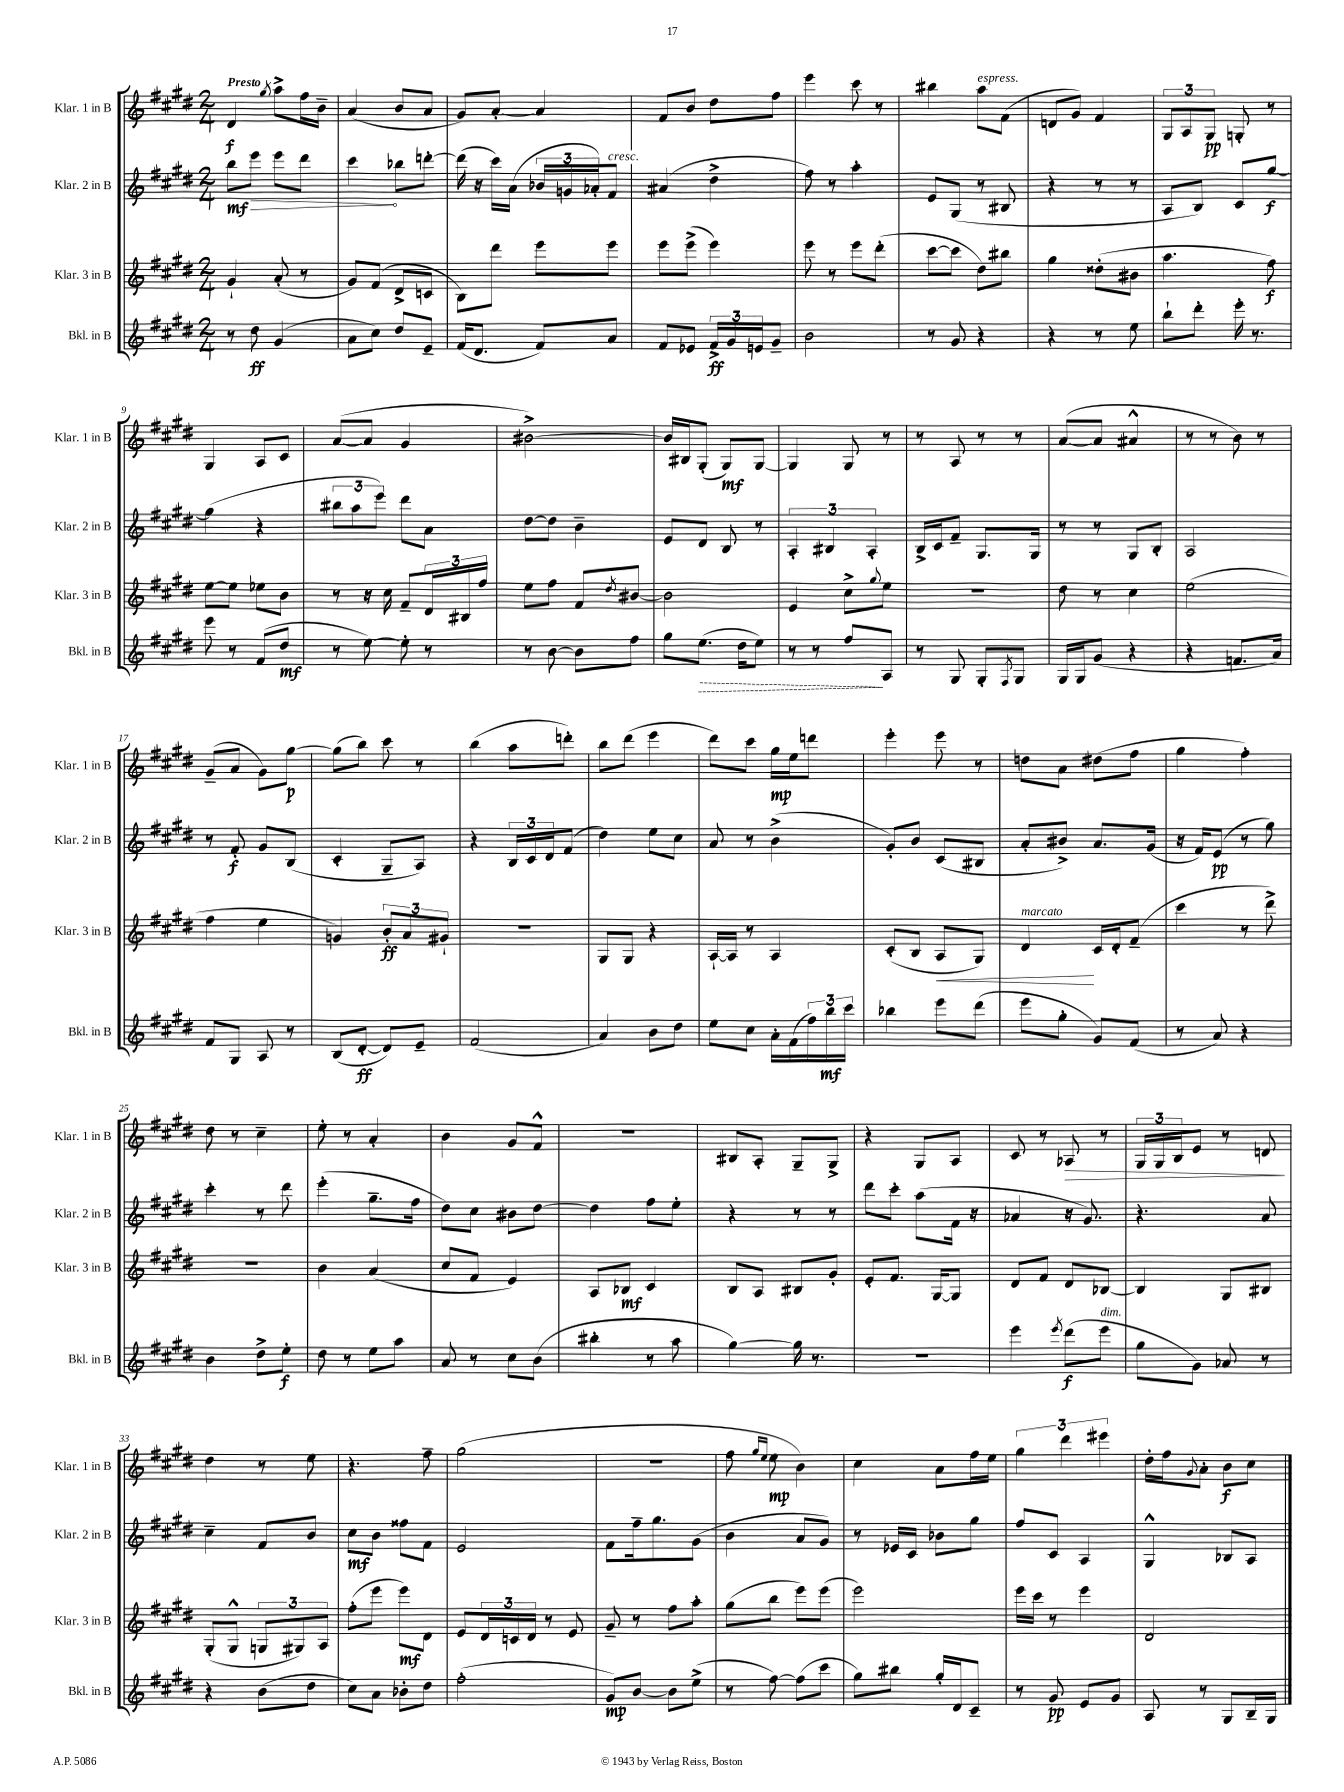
<<
\new StaffGroup <<
\new Staff = "s0" \with { instrumentName = "Klar. 1 in B" shortInstrumentName = "Klar. 1 in B" } {
    \clef treble \key e \major \numericTimeSignature \time 2/4 \tempo "Presto"
    dis'4\f \acciaccatura { gis''8 } a''8-> fis''16 b'16-- |
    a'4( b'8 a'8 |
    gis'8) a'8~-. a'4 |
    fis'8 b'8 dis''8 fis''8 |
    e'''4 cis'''8 r8 |
    bis''4 a''8^\markup { \italic "espress." } fis'8( |
    d'8 gis'8) fis'4 |
    \tuplet 3/2 { gis8 a8 gis8\pp } g8-. r8 |
    gis4 a8 cis'8 |
    a'8~( a'8 gis'4 |
    bis'2~->) |
    bis'16 bis16 gis8-.( gis8\mf) gis8~ |
    gis4 gis8 r8 |
    r8 a8 r8 r8 |
    a'8~( a'8 ais'4-^ |
    r8 r8 b'8) r8 |
    gis'8--( a'8 gis'8) gis''8~\p |
    gis''8( b''8) cis'''8 r8 |
    b''4( a''8 d'''8-.) |
    b''8 dis'''8( e'''4 |
    dis'''8) cis'''8 gis''16\mp e''16 d'''8 |
    e'''4-. e'''8 r8 |
    d''8 a'8 dis''8( fis''8 |
    gis''4 fis''4-.) |
    dis''8 r8 cis''4-- |
    e''8-. r8 a'4-. |
    b'4 gis'8 fis'8-^ |
    r2 |
    bis8 a8-. gis8-- gis8-> |
    r4 gis8 a8 |
    cis'8 r8 aes8\> r8 |
    \tuplet 3/2 { gis16 gis16 b16 } e'8 r8 d'8\! |
    dis''4 r8 e''8 |
    r4. fis''8-- |
    gis''2( |
    R2 |
    fis''8 \grace { gis''16 e''16 } e''8\mp b'4) |
    cis''4 a'8 fis''16 e''16 |
    \tuplet 3/2 { gis''4 dis'''4 eis'''4 } |
    dis''16-. fis''16 \appoggiatura { gis'8 } a'8-. b'8\f cis''8 \bar "|." |
}
\new Staff = "s1" \with { instrumentName = "Klar. 2 in B" shortInstrumentName = "Klar. 2 in B" } {
    \clef treble \key e \major \numericTimeSignature \time 2/4
    b''8\mf \once \override Hairpin.circled-tip = ##t e'''8\> e'''8 dis'''8 |
    cis'''4\! bes''8 d'''8~-. |
    d'''16( r16 cis'''16) a'16( \tuplet 3/2 { bes'16 g'16 aes'16-.) } fis'8^\markup { \italic "cresc." } |
    ais'4( dis''4-> |
    fis''8) r8 a''4-. |
    e'8 gis8( r8 bis8 |
    r4 r8 r8 |
    a8 b8) cis'8 gis''8~\f |
    gis''4( r4 |
    \tuplet 3/2 { bis''8 a''8 e'''8) } dis'''8 a'8 |
    dis''8~ dis''8 b'4-- |
    e'8 dis'8 b8 r8 |
    \tuplet 3/2 { a4-. bis4 a4-. } |
    b16-> cis'16 fis'8-- gis8. gis16 |
    r8 r8 gis8 b8-. |
    a2 |
    r8 fis'8-.\f gis'8 b8( |
    cis'4-. gis8-- a8) |
    r4 \tuplet 3/2 { b16 cis'16 dis'16 } fis'8( |
    dis''4) e''8 cis''8 |
    a'8 r8 b'4->( |
    gis'8-.) b'8 cis'8( bis8 |
    a'8-. bis'8->) a'8. gis'16( |
    r16 fis'16) e'8\pp( r8 gis''8) |
    cis'''4-. r8 dis'''8 |
    e'''4-.( gis''8.-- fis''16 |
    dis''8) cis''8 bis'8 dis''8~ |
    dis''4 fis''8 e''8-. |
    r4 r8 r8 |
    dis'''8 cis'''8-. a''8( fis'16 r16 |
    aes'4 r16 gis'8.) |
    r4. a'8 |
    cis''4-- fis'8 b'8 |
    cis''8\mf b'8 fisis''8 fis'8 |
    e'2 |
    fis'8 fis''16-- gis''8. gis'8( |
    b'4 a'8 gis'8) |
    r8 ees'16 cis'16 bes'8 gis''8 |
    fis''8 cis'8 a4 |
    gis4-^ bes8 a8 \bar "|." |
}
\new Staff = "s2" \with { instrumentName = "Klar. 3 in B" shortInstrumentName = "Klar. 3 in B" } {
    \clef treble \key e \major \numericTimeSignature \time 2/4
    gis'4-! a'8-.( r8 |
    gis'8) fis'8( dis'8-> c'8 |
    b8) dis'''8 e'''8 e'''8 |
    e'''8 e'''8->( e'''4) |
    e'''8 r8 e'''8 dis'''8-.( |
    cis'''8~ cis'''8 dis''8) bis''8 |
    gis''4 disis''8-.( bis'8 |
    a''4. fis''8\f) |
    e''8~ e''8 ees''8 b'8 |
    r8 r16 cis''16 fis'8-- \tuplet 3/2 { dis'16 bis16 fis''16 } |
    e''8 fis''8 fis'8 \acciaccatura { dis''8 } bis'8~ |
    bis'2 |
    e'4 cis''8-> \appoggiatura { gis''8 } e''8 |
    R2 |
    dis''8 r8 cis''4 |
    e''2( |
    fis''4 e''4 |
    g'4) \tuplet 3/2 { b'8-.\ff a'8 gis'8-! } |
    R2 |
    gis8 gis8 r4 |
    a16~-! a16 r8 a4 |
    cis'8-.( b8 a8\< gis8) |
    dis'4\!^\markup { \italic "marcato" } cis'16 dis'16-. fis'8--( |
    cis'''4 r8 dis'''8->) |
    R2 |
    b'4 a'4( |
    cis''8 fis'8 e'4) |
    a8 bes8\mf cis'4 |
    b8 a8 bis8 gis'8-. |
    e'8-. fis'8. gis16~ gis8 |
    dis'8 fis'8 dis'8 bes8~ |
    bes4 gis8 bis8 |
    gis8-.( gis8-^ \tuplet 3/2 { g8 gis8) a8 } |
    fis''8-.( e'''8 e'''8\mf) dis'8 |
    e'8 \tuplet 3/2 { dis'16 c'16 dis'16 } r8 e'8 |
    gis'8-- r8 fis''8 a''8-. |
    gis''8( b''8 e'''8) e'''8( |
    e'''2) |
    e'''16 cis'''16 r8 e'''4 |
    dis'2 \bar "|." |
}
\new Staff = "s3" \with { instrumentName = "Bkl. in B" shortInstrumentName = "Bkl. in B" } {
    \clef treble \key e \major \numericTimeSignature \time 2/4
    r8 dis''8\ff gis'4( |
    a'8 cis''8) dis''8 e'8-- |
    fis'16( dis'8. fis'8) a'8 |
    fis'8 ees'8 \tuplet 3/2 { fis'16->\ff gis'16 e'16 } gis'8-- |
    b'2 |
    r8 gis'8 r4 |
    r4 r8 e''8 |
    b''8-! dis'''8-. e'''16-. r8. |
    e'''8 r8 fis'8( dis''8\mf |
    r8 e''8~) e''8-. r8 |
    r8 b'8~ b'8 fis''8 |
    gis''8 \once \override Hairpin.style = #'dashed-line e''8.\>( dis''16 e''8) |
    r8 r8 fis''8\! a8 |
    r8 gis8 gis8-. \acciaccatura { fis8 } gis8 |
    gis16 gis16 gis'8( r4 |
    r4 f'8. a'16) |
    fis'8 gis8 a8 r8 |
    b8( dis'8~-.\ff dis'8) e'8-- |
    fis'2( |
    a'4) b'8 dis''8 |
    e''8 cis''8 a'16-. fis'16( \tuplet 3/2 { fis''16) b''16\mf cis'''16 } |
    bes''4 e'''8 dis'''8( |
    e'''8 gis''8-. gis'8) fis'8( |
    r8 a'8) r4 |
    b'4 dis''8-> e''8-.\f |
    dis''8 r8 e''8 a''8 |
    a'8 r8 cis''8 b'8( |
    bis''4-. r8 a''8 |
    gis''4~) gis''16 r8. |
    r2 |
    e'''4 \acciaccatura { e'''8 } dis'''8\f( e'''8^\markup { \italic "dim." } |
    gis''8 gis'8) aes'8 r8 |
    r4 b'8( dis''8 |
    cis''8) a'8 bes'8-. dis''8 |
    fis''2-.( |
    gis'8\mp) b'8~ b'8 e''8->( |
    r8 fis''8~) fis''8( cis'''8 |
    gis''8) bis''8 gis''16-. dis'16 cis'8-- |
    r8 gis'8\pp e'8 gis'8 |
    a8 r8 gis8 b16-- gis16 \bar "|." |
}
>>
>>
